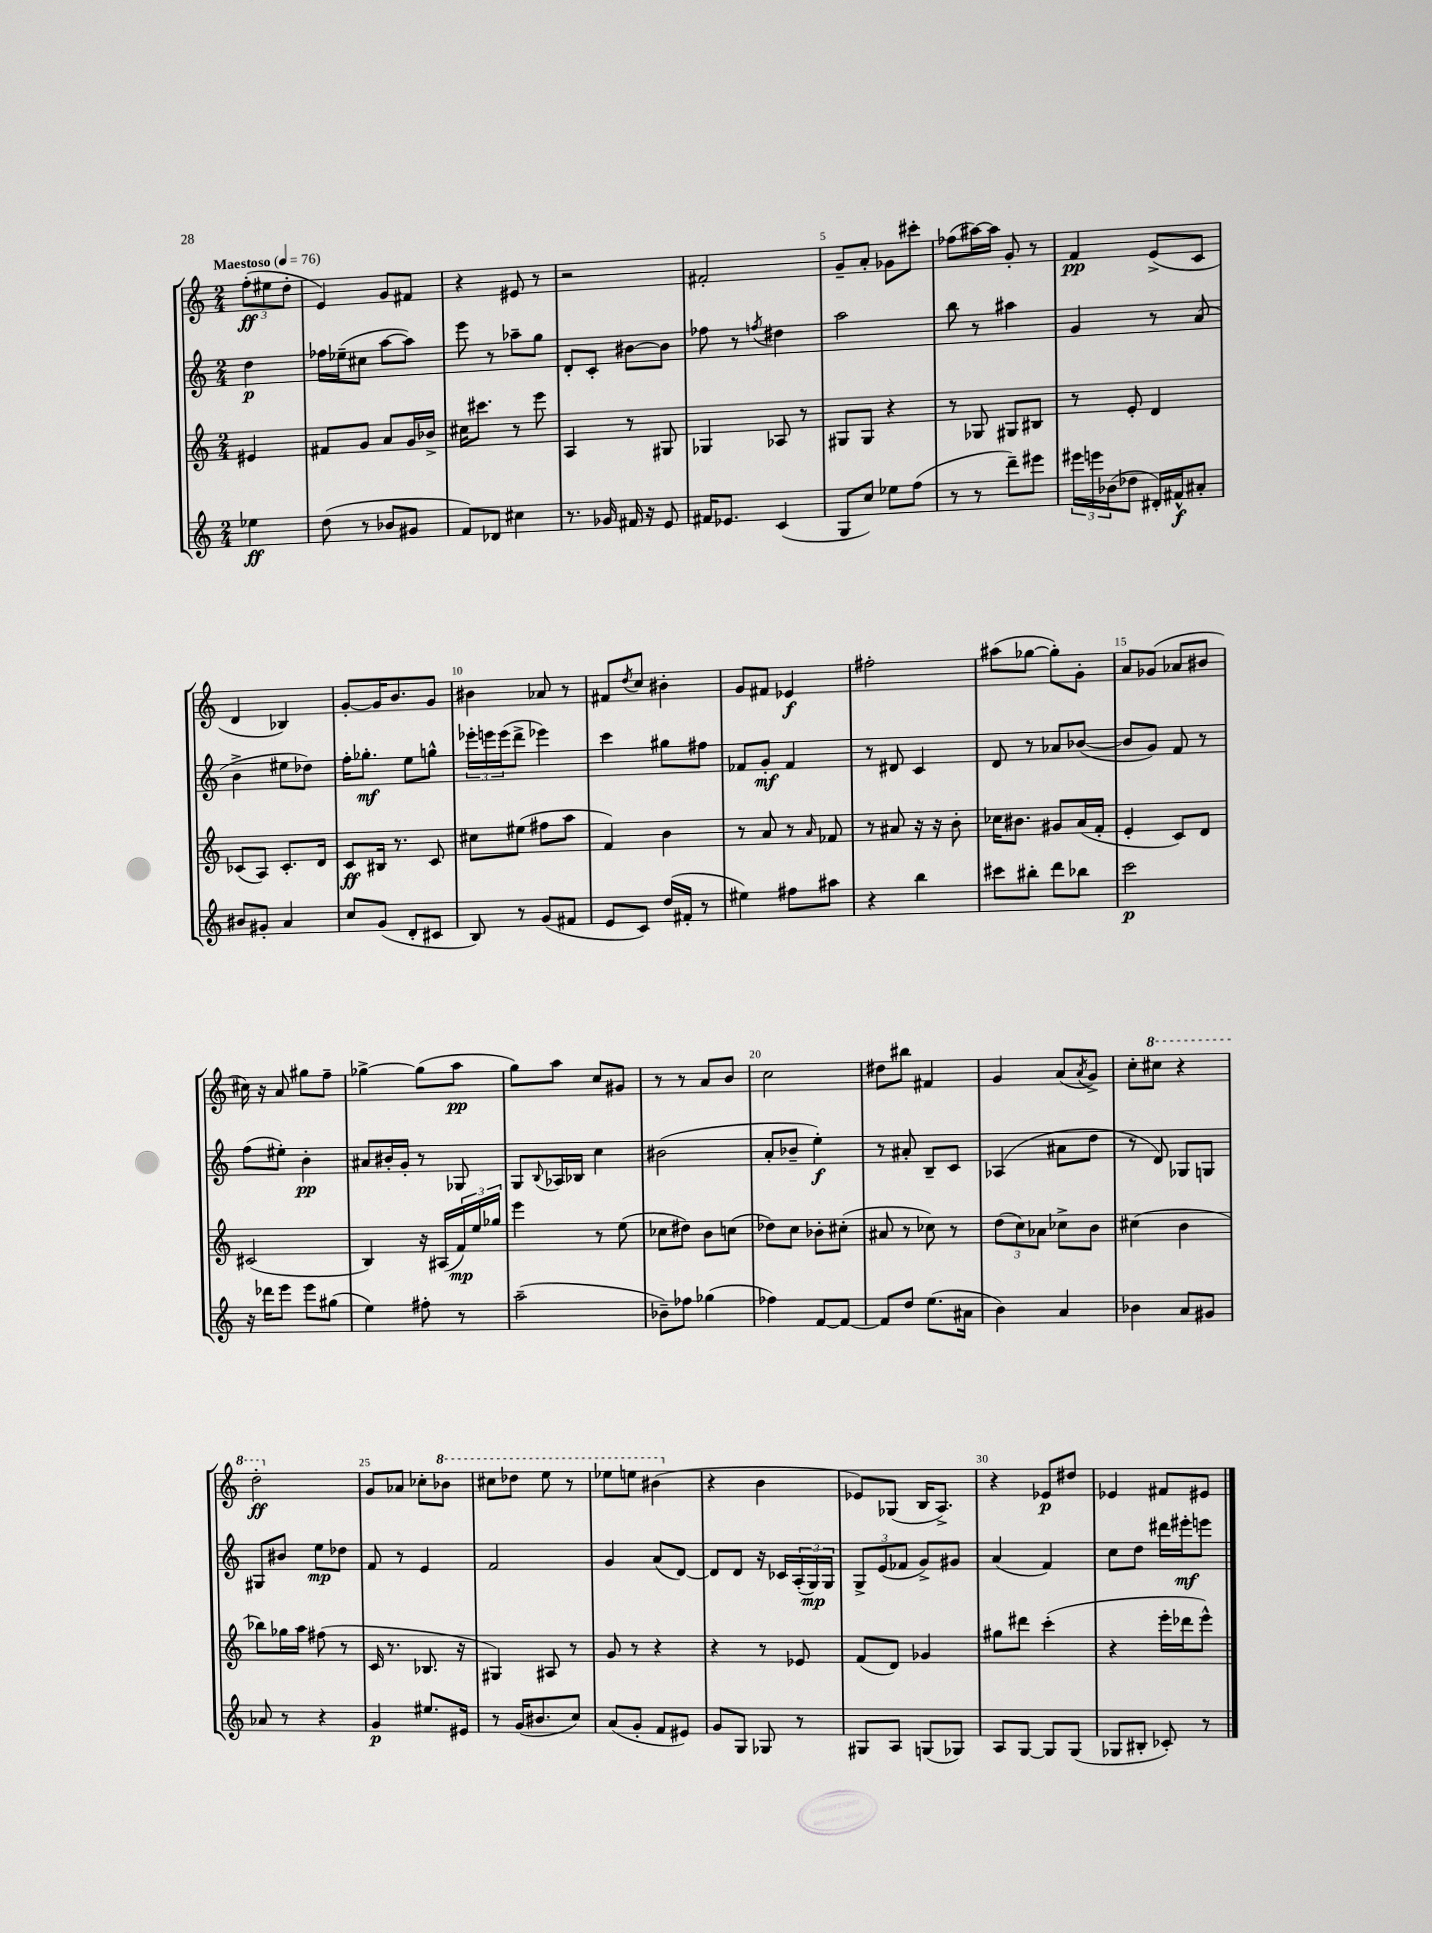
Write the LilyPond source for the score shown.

<<
\new StaffGroup <<
\new Staff = "s0" {
    \clef treble \key c \major \numericTimeSignature \time 2/4 \partial 4 \tempo "Maestoso" 4 = 76
    \tuplet 3/2 { f''8-.\ff( eis''8 d''8-. } |
    e'4) g'8 fis'8 |
    r4 eis'8 r8 |
    r2 |
    fis'2-. |
    g'8-- a'8-. ges'8 cis'''8-. |
    fes''8( ais''16~) ais''16 g'8-. r8 |
    f'4\pp e'8->( c'8 |
    d'4 bes4) |
    g'8~-. g'16 b'8. g'8 |
    bis'4 aes'8 r8 |
    fis'8 \acciaccatura { d''8 } c''8 bis'4-. |
    g'8 fis'8 ees'4\f |
    fis''2-. |
    ais''8( ges''8~ ges''8-.) g'8-. |
    a'8 ges'8( aes'8 bis'8 |
    cis''16) r16 a'8 gis''8 f''8-- |
    ges''4~-> ges''8( a''8\pp |
    g''8) a''8 c''8 gis'8 |
    r8 r8 a'8 b'8 |
    c''2 |
    dis''8 bis''8 fis'4 |
    g'4 a'8( \acciaccatura { a'8 } g'8->) |
    c''8-. \ottava #1 cis'''8 r4 |
    d'''2-.\ff \ottava #0 |
    g'8 aes'8 ces''8-. \ottava #1 bes''8 |
    cis'''8 des'''8 e'''8 r8 |
    ees'''8 e'''8 bis''4( \ottava #0 |
    r4 b'4 |
    ees'8) ges8( b16 a8.->) |
    r4 ees'8\p dis''8 |
    ees'4 fis'8 eis'8 \bar "|." |
}
\new Staff = "s1" {
    \clef treble \key c \major \numericTimeSignature \time 2/4 \partial 4
    d''4\p |
    fes''16 ees''16--( cis''8 a''8~ a''8) |
    e'''8 r8 aes''8-- g''8 |
    d'8-. c'8-. bis'8~ bis'8 |
    fes''8 r8 \acciaccatura { f''8 } dis''4 |
    a''2 |
    b''8 r8 ais''4 |
    g'4 r8 a'8( |
    b'4-> eis''8 des''8) |
    f''16-. ges''8.-.\mf e''8 g''8-^ |
    \tuplet 3/2 { ees'''16-. e'''16 e'''16( } d'''8-> ees'''4) |
    c'''4 gis''8 fis''8 |
    fes'8 g'8-.\mf fes'4 |
    r8 dis'8 c'4 |
    d'8 r8 aes'8 bes'8~( |
    bes'8 g'8) f'8 r8 |
    f''8( eis''8-.) b'4-.\pp |
    ais'8 bis'16-. g'16-. r8 ges8 |
    g8 \appoggiatura { b8 } aes16 bes16 c''4 |
    bis'2( |
    a'8-. bes'8-- e''4-.\f) |
    r8 ais'8-. b8-- c'8 |
    aes4( ais'8 d''8 |
    r8 d'8) ges8 g8 |
    gis8 bis'8 e''8\mp des''8 |
    f'8 r8 e'4 |
    f'2 |
    g'4 a'8( d'8~) |
    d'8 d'8 r16 ces'16 \tuplet 3/2 { a16-.( g16\mp) g16 } |
    \tuplet 3/2 { g8-> e'8( fes'8 } g'8->) gis'8 |
    a'4( f'4) |
    c''8 d''8 dis'''16 eis'''16-.\mf e'''8 \bar "|." |
}
\new Staff = "s2" {
    \clef treble \key c \major \numericTimeSignature \time 2/4 \partial 4
    eis'4 |
    fis'8 g'8 a'8 g'16 bes'16-> |
    cis''16 cis'''8. r8 e'''8 |
    a4 r8 gis8 |
    ges4 aes8 r8 |
    gis8 gis8 r4 |
    r8 ges8 gis8 bis8 |
    r8 e'8-. d'4 |
    ces'8( a8) ces'8.-. d'16 |
    c'8\ff bis16 r8. c'8 |
    cis''8 eis''8( fis''8 a''8 |
    f'4) b'4 |
    r8 a'8 r8 \grace { a'16 } fes'8 |
    r8 ais'8 r16 r16 b'8-. |
    ces''16 bis'8. gis'8 a'16( f'16-. |
    e'4-. c'8) d'8 |
    cis'2( |
    b4) r16 ais16( \tuplet 3/2 { f'16\mp) e''16 ges''16 } |
    e'''4 r8 e''8( |
    ces''8 dis''8) b'8 c''8( |
    des''8) c''8 bes'8-. cis''8-.( |
    ais'8 r8 ces''8) r8 |
    \tuplet 3/2 { d''8( c''8) aes'8 } ces''8-> b'8 |
    cis''4( b'4 |
    bes''8) ges''16 a''16 fis''8( r8 |
    c'16 r8. bes8. r16 |
    gis4) ais8 r8 |
    g'8 r8 r4 |
    r4 r8 ees'8 |
    f'8( d'8) ges'4 |
    gis''8 dis'''8 c'''4-.( |
    r4 e'''16-. des'''16 e'''8-^) \bar "|." |
}
\new Staff = "s3" {
    \clef treble \key c \major \numericTimeSignature \time 2/4 \partial 4
    ees''4\ff |
    d''8( r8 bes'8 gis'8 |
    f'8) des'8 cis''4 |
    r8. ges'16 fis'16 r16 e'8 |
    fis'16 ees'8. c'4( |
    g8 c''8) ees''8 f''8( |
    r8 r8 d'''8--) eis'''8 |
    \tuplet 3/2 { eis'''16 e'''16 bes'16( } des''8 dis'16-.) fis'16-^\f ais'8-. |
    bis'8 gis'8-. a'4 |
    c''8 g'8( d'8-. cis'8 |
    b8) r8 g'8( fis'8 |
    e'8 c'8) d''16( fis'16-. r8 |
    eis''4) fis''8 ais''8 |
    r4 b''4 |
    cis'''8 bis''8-. d'''8 bes''8 |
    c'''2\p |
    r16 des'''16 e'''8 e'''8 gis''8( |
    e''4) fis''8-. r8 |
    a''2--( |
    bes'8--) fes''8 ges''4( |
    fes''4) f'8~ f'8~ |
    f'8 d''8 e''8.( ais'16 |
    b'4) a'4 |
    bes'4 a'8 gis'8 |
    aes'8 r8 r4 |
    g'4\p eis''8. eis'16 |
    r8 g'16( bis'8. c''8) |
    a'8( g'8-. f'8 eis'8) |
    g'8 g8 ges8 r8 |
    gis8 a8 g8( ges8) |
    a8 g8~ g8 g8( |
    ges8 bis8-. ces'8-.) r8 \bar "|." |
}
>>
>>
\layout { \context { \Score \override BarNumber.break-visibility = ##(#f #t #t) barNumberVisibility = #(every-nth-bar-number-visible 5) } }
